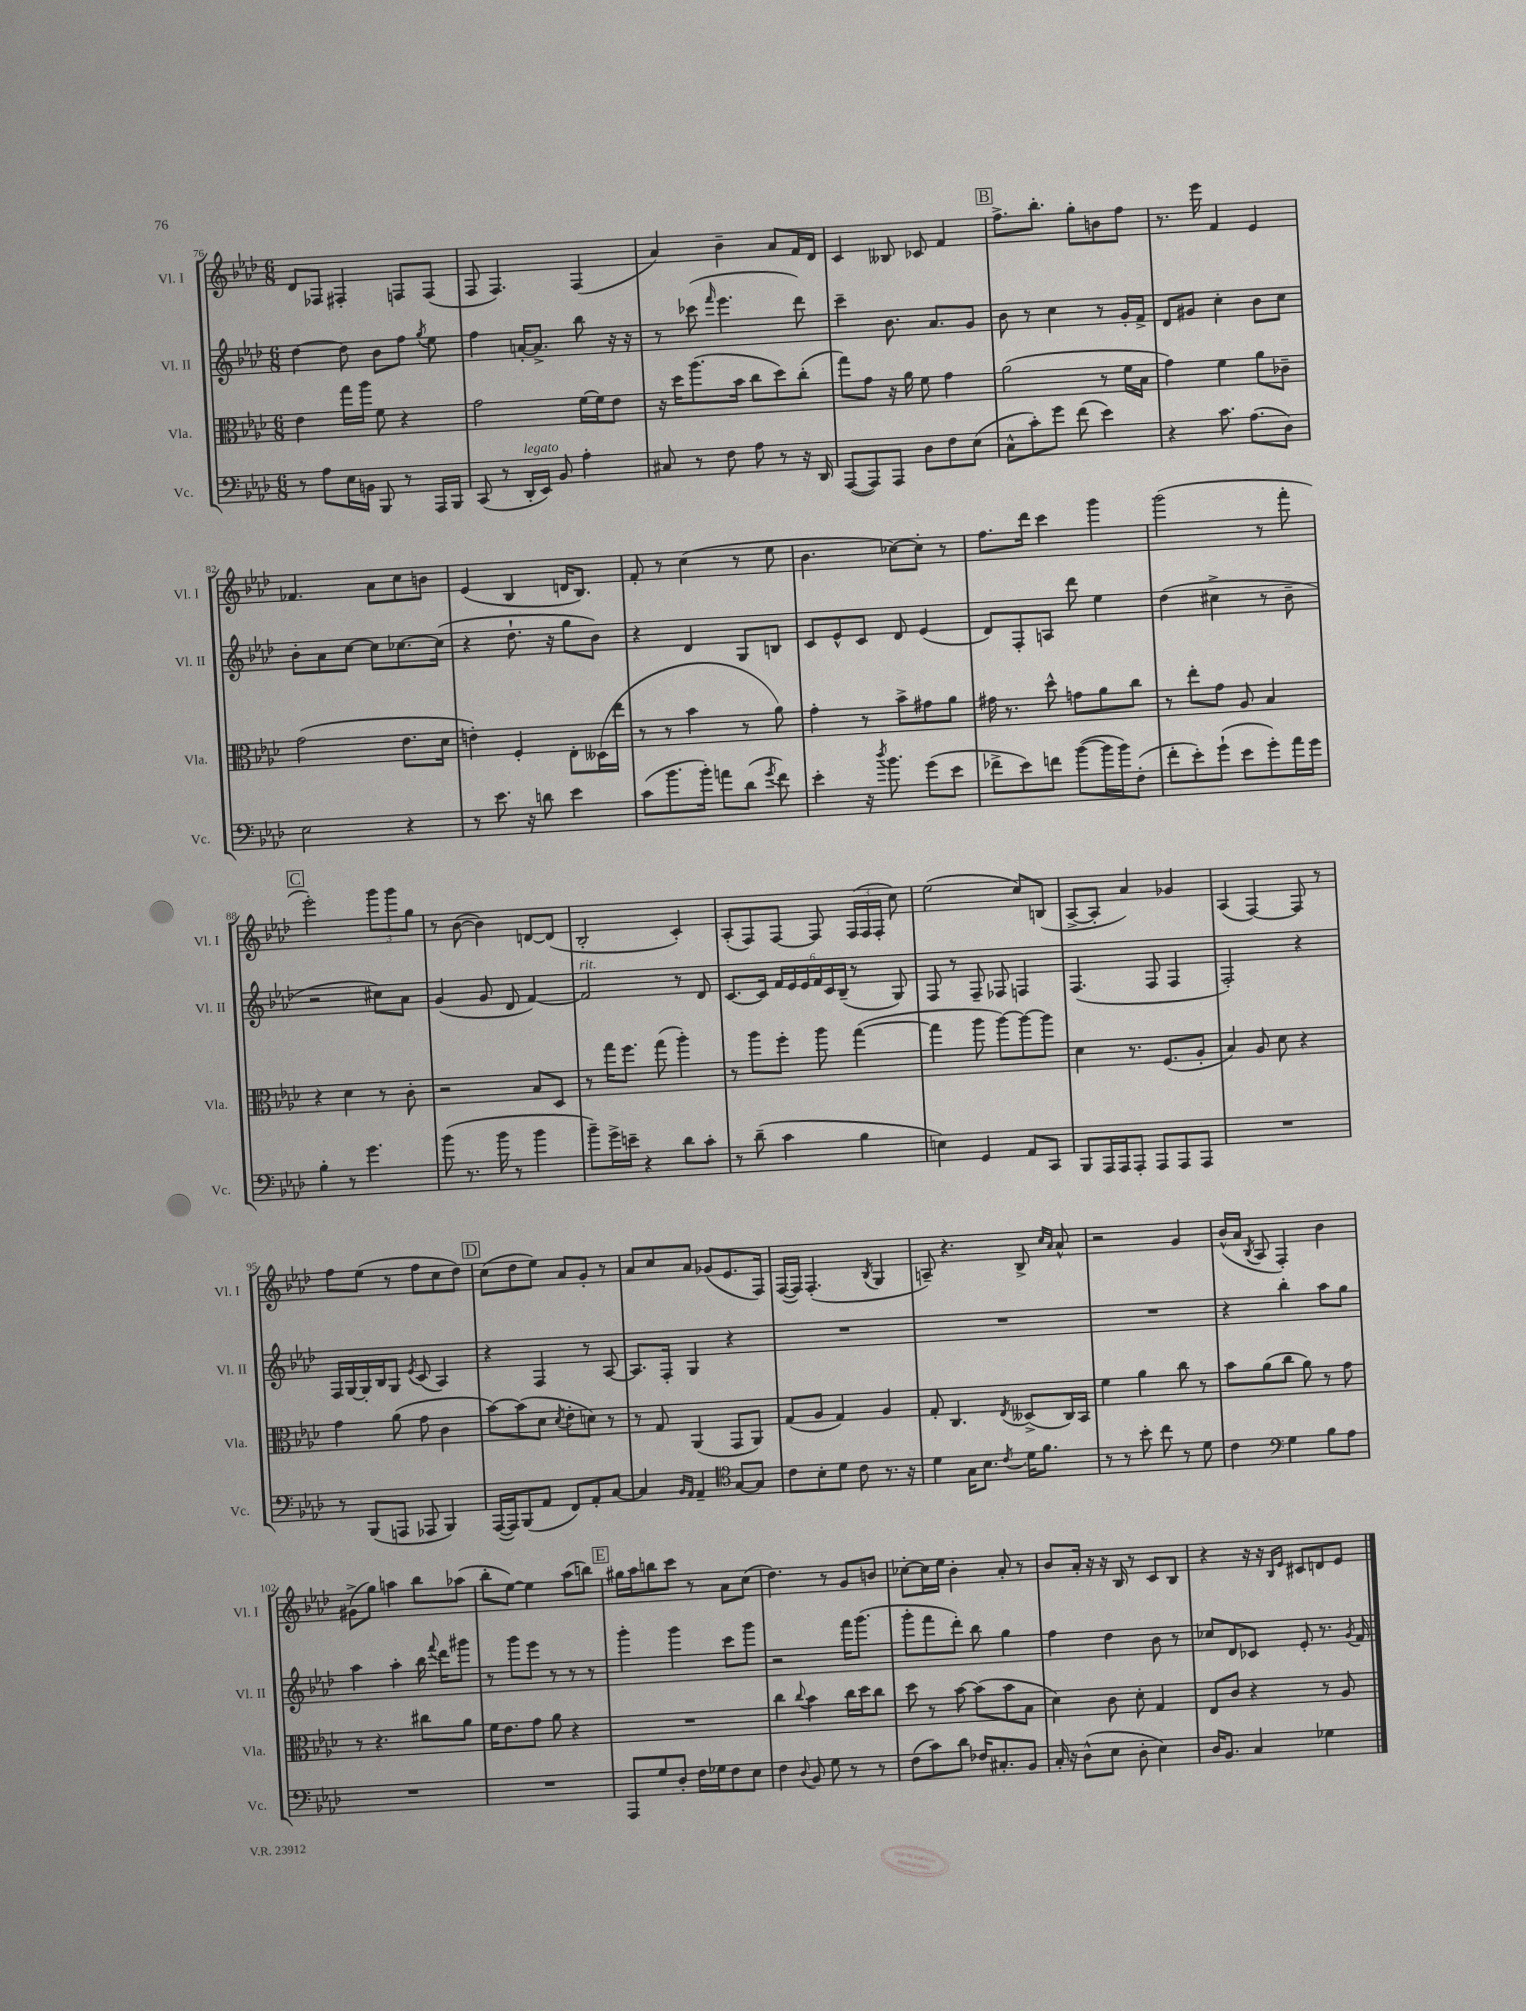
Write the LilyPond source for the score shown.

<<
\new StaffGroup <<
\new Staff = "s0" \with { instrumentName = "Vl. I" shortInstrumentName = "Vl. I" } {
    \clef treble \key aes \major \numericTimeSignature \time 6/8
    \autoBeamOff des'8[ fes8] fis4-. f8[ f8]( |
    f8 f4.) f4( |
    aes'4) bes'4-- aes'8[ f'16 des'16] |
    c'4 beses8 ces'8 f'4 |
    \mark \markup { \box "B" } f''8.[-> bes''8.]-. g''8[-. b'8 f''8] |
    r8. ees'''16 f'4 ees'4 |
    fes'4. aes'8[ c''8 b'8] |
    ees'4( bes4 d'16[ bes8.]) |
    f'8-. r8 c''4( r8 ees''8 |
    bes'4. ces''8[~) ces''8]-. r8 |
    f''8.[ des'''16] c'''4 g'''4 |
    g'''2( r8 f'''8-. |
    \mark \markup { \box "C" } ees'''2-.) \tuplet 3/2 { g'''8[ g'''8 g''8] } |
    r8 bes'8~( bes'4) d'8[~ d'8]( |
    bes2-. c'4-.) |
    aes8[-.( f8) f8]~ f8 \tuplet 3/2 { f16[( f16 f16]-. } c''8) |
    ees''2( c''8[) b8]( |
    aes8[~-> aes8]-. aes'4) ges'4 |
    aes4( f4~) f8 r8 |
    f''8[ ees''8]( r8 f''8[ c''8 des''8]) |
    \mark \markup { \box "D" } c''8[( des''8 ees''8]) aes'8[ g'8]-. r8 |
    aes'8[ c''8 aes'8] ges'8[( ees'8. f16]) |
    f16[~( f16]) f4.-.( \acciaccatura { bes8 } g4 |
    a8--) r4. bes8-> \grace { c''16[ aes'16] } aes'8-^ |
    r2 g'4 |
    bes'16[-^( aes'16] \acciaccatura { bes8 } aes8 f4-.) bes'4 |
    gis'8[->( g''8]) a''4 bes''8[ aes''8]( |
    bes''8[-. ees''8]~) ees''4 aes''8[( b''8]) |
    \mark \markup { \box "E" } gis''16[ aes''16 b''8 c'''8] r8 aes'8[ c''8]( |
    des''4.) r8 g'8[ b'8] |
    ces''8[~-. ces''16 ees''16] bes'4-. aes'8-. r8 |
    bes'8[ aes'16]-. r16 r16 bes16 r8 c'8[ bes8] |
    r4 r16 r16 \grace { bes16[ ees'16] } cis'8[ d'8 ees'8] \bar "|." |
}
\new Staff = "s1" \with { instrumentName = "Vl. II" shortInstrumentName = "Vl. II" } {
    \clef treble \key aes \major \numericTimeSignature \time 6/8
    \autoBeamOff des''4~ des''8 bes'8[ f''8] \acciaccatura { g''8 } ees''8 |
    f''4 a'16[~-. a'8.]-> bes''8 r16 r16 |
    r8 ces'''8( \grace { f'''16 } ees'''4. des'''8) |
    c'''4-- bes'8. aes'8.[ g'8] |
    \mark \markup { \box "B" } bes'8 r8 c''4 r8 g'16[-. f'16]-> |
    des'8[ gis'8] c''4-. bes'8[ c''8] |
    bes'8[-. aes'8 c''8]~ c''8[ ces''8.~ ces''16]( |
    r4 des''8.-! r16 g''8[ bes'8]) |
    r4 des'4 g8[ b8] |
    c'8[ ees'8-^ c'8] des'8 ees'4( |
    des'8[) f8-. a8] des'''8 ees''4 |
    des''4( cis''4-> r8 bes'8-- |
    \mark \markup { \box "C" } r2 cis''8[) aes'8] |
    g'4( g'8 des'8 f'4~) |
    f'2^\markup { \italic "rit." } r8 des'8 |
    c'8.[~ c'16] \tuplet 6/4 { f'16[ ees'16 ees'16 f'16 c'16 bes16]--( } r8 g8) |
    f8 r8 f8-- fes8 f4 |
    f4.( f8 f4 |
    f2-.) r4 |
    f16[ g16~ g16-. bes16 g8] \acciaccatura { ees'8 } c'8( aes4) |
    \mark \markup { \box "D" } r4 f4 r8 aes8~ |
    aes8.[ f16]-. g4 r4 |
    R2. |
    R2. |
    R2. |
    r4 bes''4-. aes''8[ g''8] |
    aes''4 aes''4-. bes''16 \appoggiatura { f'''8 } des'''16[ gis'''8] |
    r8 g'''8[ ees'''8] r8 r8 r8 |
    \mark \markup { \box "E" } g'''4-. g'''4 c'''8[ g'''8] |
    r2 f'''16[ g'''8.]( |
    g'''8[-. f'''8 des'''8]-.) bes''8 g''4 |
    f''4 des''4 bes'8 r8 |
    ces''8[ des'8 ces'8] ees'8-. r8. \acciaccatura { g'8 } f'16 \bar "|." |
}
\new Staff = "s2" \with { instrumentName = "Vla." shortInstrumentName = "Vla." } {
    \clef alto \key aes \major \numericTimeSignature \time 6/8
    \autoBeamOff ees'4 g''16[ aes''16] f'8 r4 |
    g'2 f'16[~ f'16 ees'8] |
    r16 des''16[ aes''8.( bes'16] c''8[ des''8) c''8]-.( |
    g''8[) g'8] r16 aes'16 f'8 g'4 |
    \mark \markup { \box "B" } aes'2( r8 f'16[ bes16] |
    g'4) f'4 aes'8[ ces'8]-- |
    g'2( ees'8.[ des'16] |
    e'4-.) f4-. ees8[-. deses16( ees''16] |
    r8 r8 bes'4 r8 aes'8) |
    g'4-. r8 bes'8[-> gis'8 aes'8] |
    gis'16 r8. des''8-^ g'8[ aes'8 c''8] |
    r8 ees''8[-. g'8] aes8 bes4 |
    \mark \markup { \box "C" } r4 des'4 r8 c'8-. |
    r2 bes8[ des8] |
    r8 g''16[ f''8.] g''8( aes''4-.) |
    r8 aes''8[ f''8]-. aes''8 g''4~( |
    g''4 aes''8 aes''8[~) aes''8~ aes''8] |
    des'4 r8. f8.[( aes8]-. |
    bes4) aes8 des'8 r4 |
    g'4 aes'8( g'8 c'4 |
    \mark \markup { \box "D" } bes'8[~) bes'8( des'8] \acciaccatura { des'8 } ees'8[-. d'8]) r8 |
    r8 g8 aes,4( g,8[ aes,8]) |
    g8[( aes8] g4) aes4 |
    g8-. c4. \acciaccatura { ees8 } deses8[->( c16) bes,16] |
    f'4 aes'4 c''8 r8 |
    bes'8[ aes'8( c''8] aes'8) r8 g'8 |
    r8 r4. cis''8[ aes'8] |
    f'16[ ees'8. g'8] aes'8 r4 |
    \mark \markup { \box "E" } R2. |
    c''4 \appoggiatura { c''8 } bes'4 c''16[ des''16 c''8] |
    des''8 r8 bes'8~ bes'8[( bes'8 bes8] |
    des'4) c'8 des'8-. g4 |
    ees8[ c'8] r4 r8 aes8 \bar "|." |
}
\new Staff = "s3" \with { instrumentName = "Vc." shortInstrumentName = "Vc." } {
    \clef bass \key aes \major \numericTimeSignature \time 6/8
    \autoBeamOff r8 aes8[ ees16 b,16] bes,,8 r8 aes,,16[ bes,,16] |
    c,8( r8 des,16[-.^\markup { \italic "legato" } ees,16]) bes,8 aes4-. |
    cis8 r8 f8 aes8 r8 r16 des,16 |
    aes,,8[~( aes,,8) aes,,8] des8[ f8 ees8]( |
    \mark \markup { \box "B" } c8[-^ c'8-.) g'8] f'8( ees'4) |
    r4 c'8. aes8.[( des8]) |
    ees2 r4 |
    r8 ees'8. r16 d'8 ees'4 |
    c'8[( bes'8. bes'16]-.) a'8[ des'8]( \acciaccatura { g'8 } f'8) |
    ees'4-. r16 \acciaccatura { des''8 } bes'8. g'8[( ees'8] |
    fes'8[-> ees'8) f'8] bes'8[~( bes'16 bes'16) f8]-.( |
    f'8[-. ees'8-.) g'8]-!( ees'8[ g'8-.) aes'16 g'16] |
    \mark \markup { \box "C" } bes4-. r8 g'4. |
    bes'8( r8. bes'16 r8 bes'4 |
    bes'8[--) g'16-> e'16]-- r4 des'8[ c'8]-. |
    r8 des'8--( c'4 bes4 |
    e4) g,4 aes,8[ c,8] |
    bes,,8[ aes,,16 aes,,16 aes,,8]-. aes,,8[ aes,,8 aes,,8] |
    R2. |
    r8 bes,,8[( a,,8] aes,,8 bes,,4) |
    \mark \markup { \box "D" } aes,,16[~( aes,,16) bes,,8( aes,8] f,8[) aes,8-. c8]~ |
    c4 \grace { bes,16[ aes,16] } aes,4-- \clef tenor g8[~ g8] |
    c'8[ bes8-. des'8] c'8 r8. r16 |
    des'4 g16[ bes8.] \acciaccatura { c'8 } des'16[ f'8.] |
    r8 r8 bes'8-. c''8 r8 des'8 |
    c'4 \clef bass g4 bes8[ aes8] |
    R2. |
    R2. |
    \mark \markup { \box "E" } aes,,8[ g8 des8]-. f16[ ges16 f8 ees8] |
    f4 \appoggiatura { des8 } bes,8 g8 r8 r8 |
    f8[( c'8) des'8] fes16[ cis8.-. bes,8] |
    c16-. r16 des8[-^( ees8] des8-. ees4) |
    des16[ bes,8.] c4 ges4 \bar "|." |
}
>>
>>
\layout { \context { \Score currentBarNumber = #76 } }
